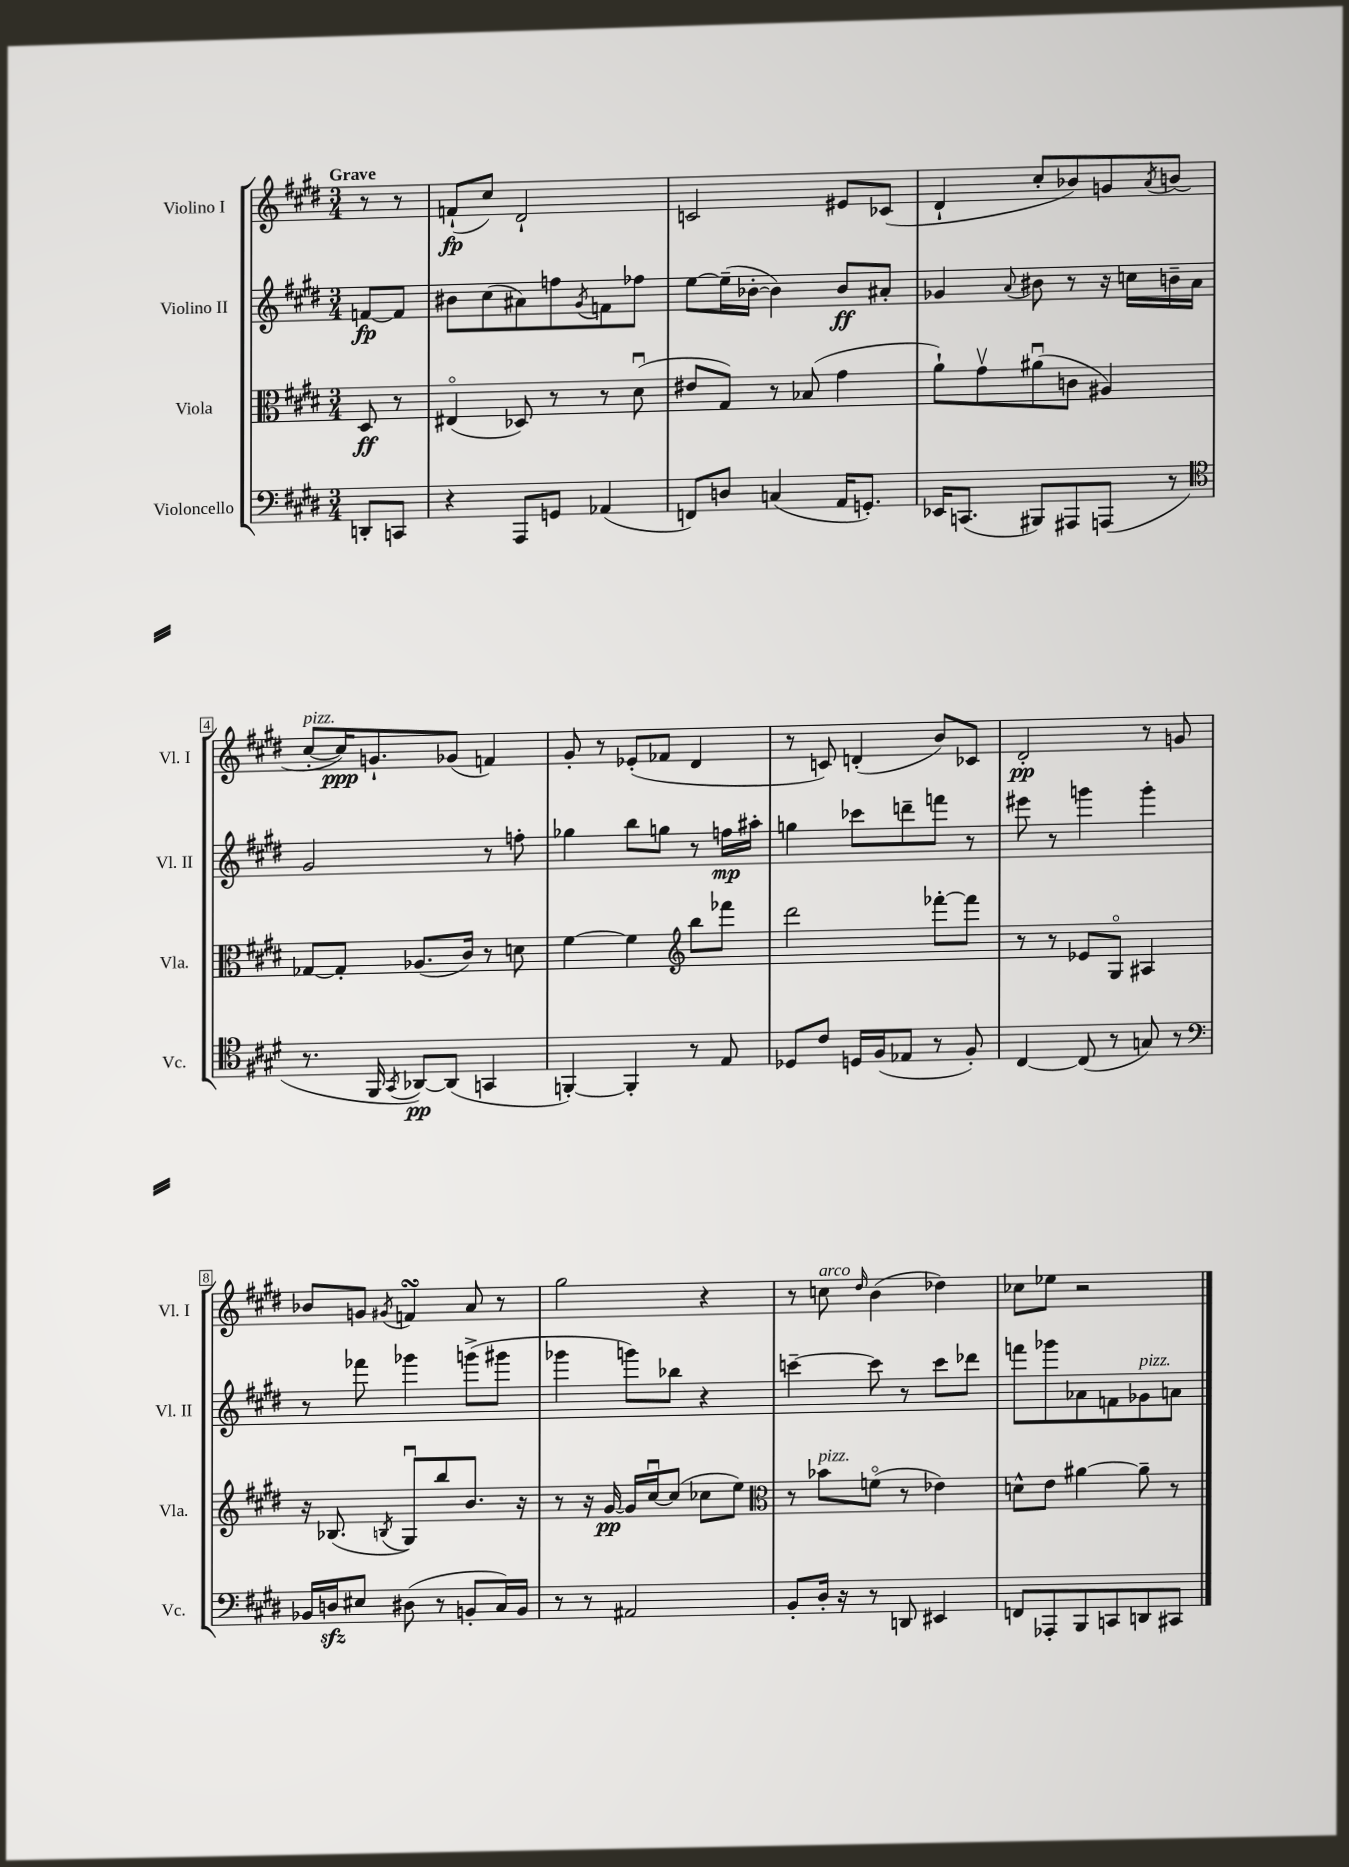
<<
\new StaffGroup <<
\new Staff = "s0" \with { instrumentName = "Violino I" shortInstrumentName = "Vl. I" } {
    \clef treble \key e \major \numericTimeSignature \time 3/4 \partial 4 \tempo "Grave"
    r8 r8 |
    f'8-!\fp( cis''8) dis'2-! |
    c'2 eis'8 ces'8( |
    dis'4-! cis''8-. bes'8) g'8 \acciaccatura { a'8 } b'8( |
    cis''8~-.^\markup { \italic "pizz." } cis''16\ppp) g'8.-! ges'8( f'4) |
    gis'8-. r8 ees'8-.( fes'8 dis'4 |
    r8 c'8) d'4-.( b'8) ces'8 |
    dis'2-.\pp r8 g'8 |
    bes'8 g'8 \acciaccatura { gis'8 } f'4\turn a'8 r8 |
    gis''2 r4 |
    r8 c''8^\markup { \italic "arco" } \grace { dis''16 } b'4( des''4) |
    ces''8 ees''8 r2 \bar "|." |
}
\new Staff = "s1" \with { instrumentName = "Violino II" shortInstrumentName = "Vl. II" } {
    \clef treble \key e \major \numericTimeSignature \time 3/4 \partial 4
    f'8~\fp f'8 |
    bis'8 cis''8( ais'8) f''8 \acciaccatura { gis'8 } f'8 fes''8 |
    e''8~ e''16--( bes'16~-. bes'4) bes'8\ff ais'8-. |
    ges'4 \appoggiatura { a'8 } bis'8 r8 r16 c''16 b'16-- a'16 |
    gis'2 r8 f''8-. |
    ges''4 b''8 g''8 r8 f''16\mp ais''16-. |
    g''4 ces'''8 d'''8-- f'''8 r8 |
    eis'''8 r8 g'''4 g'''4-. |
    r8 fes'''8 ges'''4 g'''8->( gis'''8 |
    ges'''4 g'''8) bes''8 r4 |
    c'''4~-- c'''8 r8 c'''8 des'''8 |
    f'''8 ges'''8 aes'8 f'8 ges'8^\markup { \italic "pizz." } a'8 \bar "|." |
}
\new Staff = "s2" \with { instrumentName = "Viola" shortInstrumentName = "Vla." } {
    \clef alto \key e \major \numericTimeSignature \time 3/4 \partial 4
    dis8\ff r8 |
    eis4\flageolet( des8) r8 r8 dis'8\downbow( |
    eis'8 gis8) r8 bes8( gis'4 |
    a'8-!) gis'8\upbow ais'8\downbow( c'8 ais4) |
    ges8~ ges8-. aes8.( cis'16) r8 d'8 |
    fis'4~ fis'4 \clef treble b''8 fes'''8 |
    dis'''2 fes'''8~-. fes'''8 |
    r8 r8 ees'8 gis8\flageolet ais4 |
    r16 bes8.( \acciaccatura { b8 } gis8\downbow) b''8 b'8. r16 |
    r8 r16 gis'16~\pp gis'16 cis''16~\downbow cis''8( ces''8 e''8) |
    \clef alto r8 bes'8^\markup { \italic "pizz." } f'8\flageolet( r8 ees'4) |
    d'8-^ e'8 ais'4~ ais'8-- r8 \bar "|." |
}
\new Staff = "s3" \with { instrumentName = "Violoncello" shortInstrumentName = "Vc." } {
    \clef bass \key e \major \numericTimeSignature \time 3/4 \partial 4
    d,8-. c,8 |
    r4 a,,8 g,8 aes,4( |
    f,8) d8 c4( a,16 g,8.-.) |
    ees,16 c,8.( bis,,8) ais,,8 a,,8( r8 |
    \clef tenor r8. fis,16 \acciaccatura { gis,8 } aes,8~\pp) aes,8( g,4 |
    f,4~-.) f,4-. r8 e8 |
    des8 cis'8 d16 fis16( ees8 r8 fis8-.) |
    cis4~ cis8( r8 g8) r8 |
    \clef bass bes,16 d16\sfz eis8 dis8( r8 b,8-. cis16) b,16 |
    r8 r8 ais,2 |
    b,8-. dis16-. r16 r8 d,8 eis,4 |
    f,8 aes,,8-. b,,8 c,8 d,8 cis,8 \bar "|." |
}
>>
>>
\layout { \context { \Score \override BarNumber.stencil = #(make-stencil-boxer 0.1 0.3 ly:text-interface::print) } }
